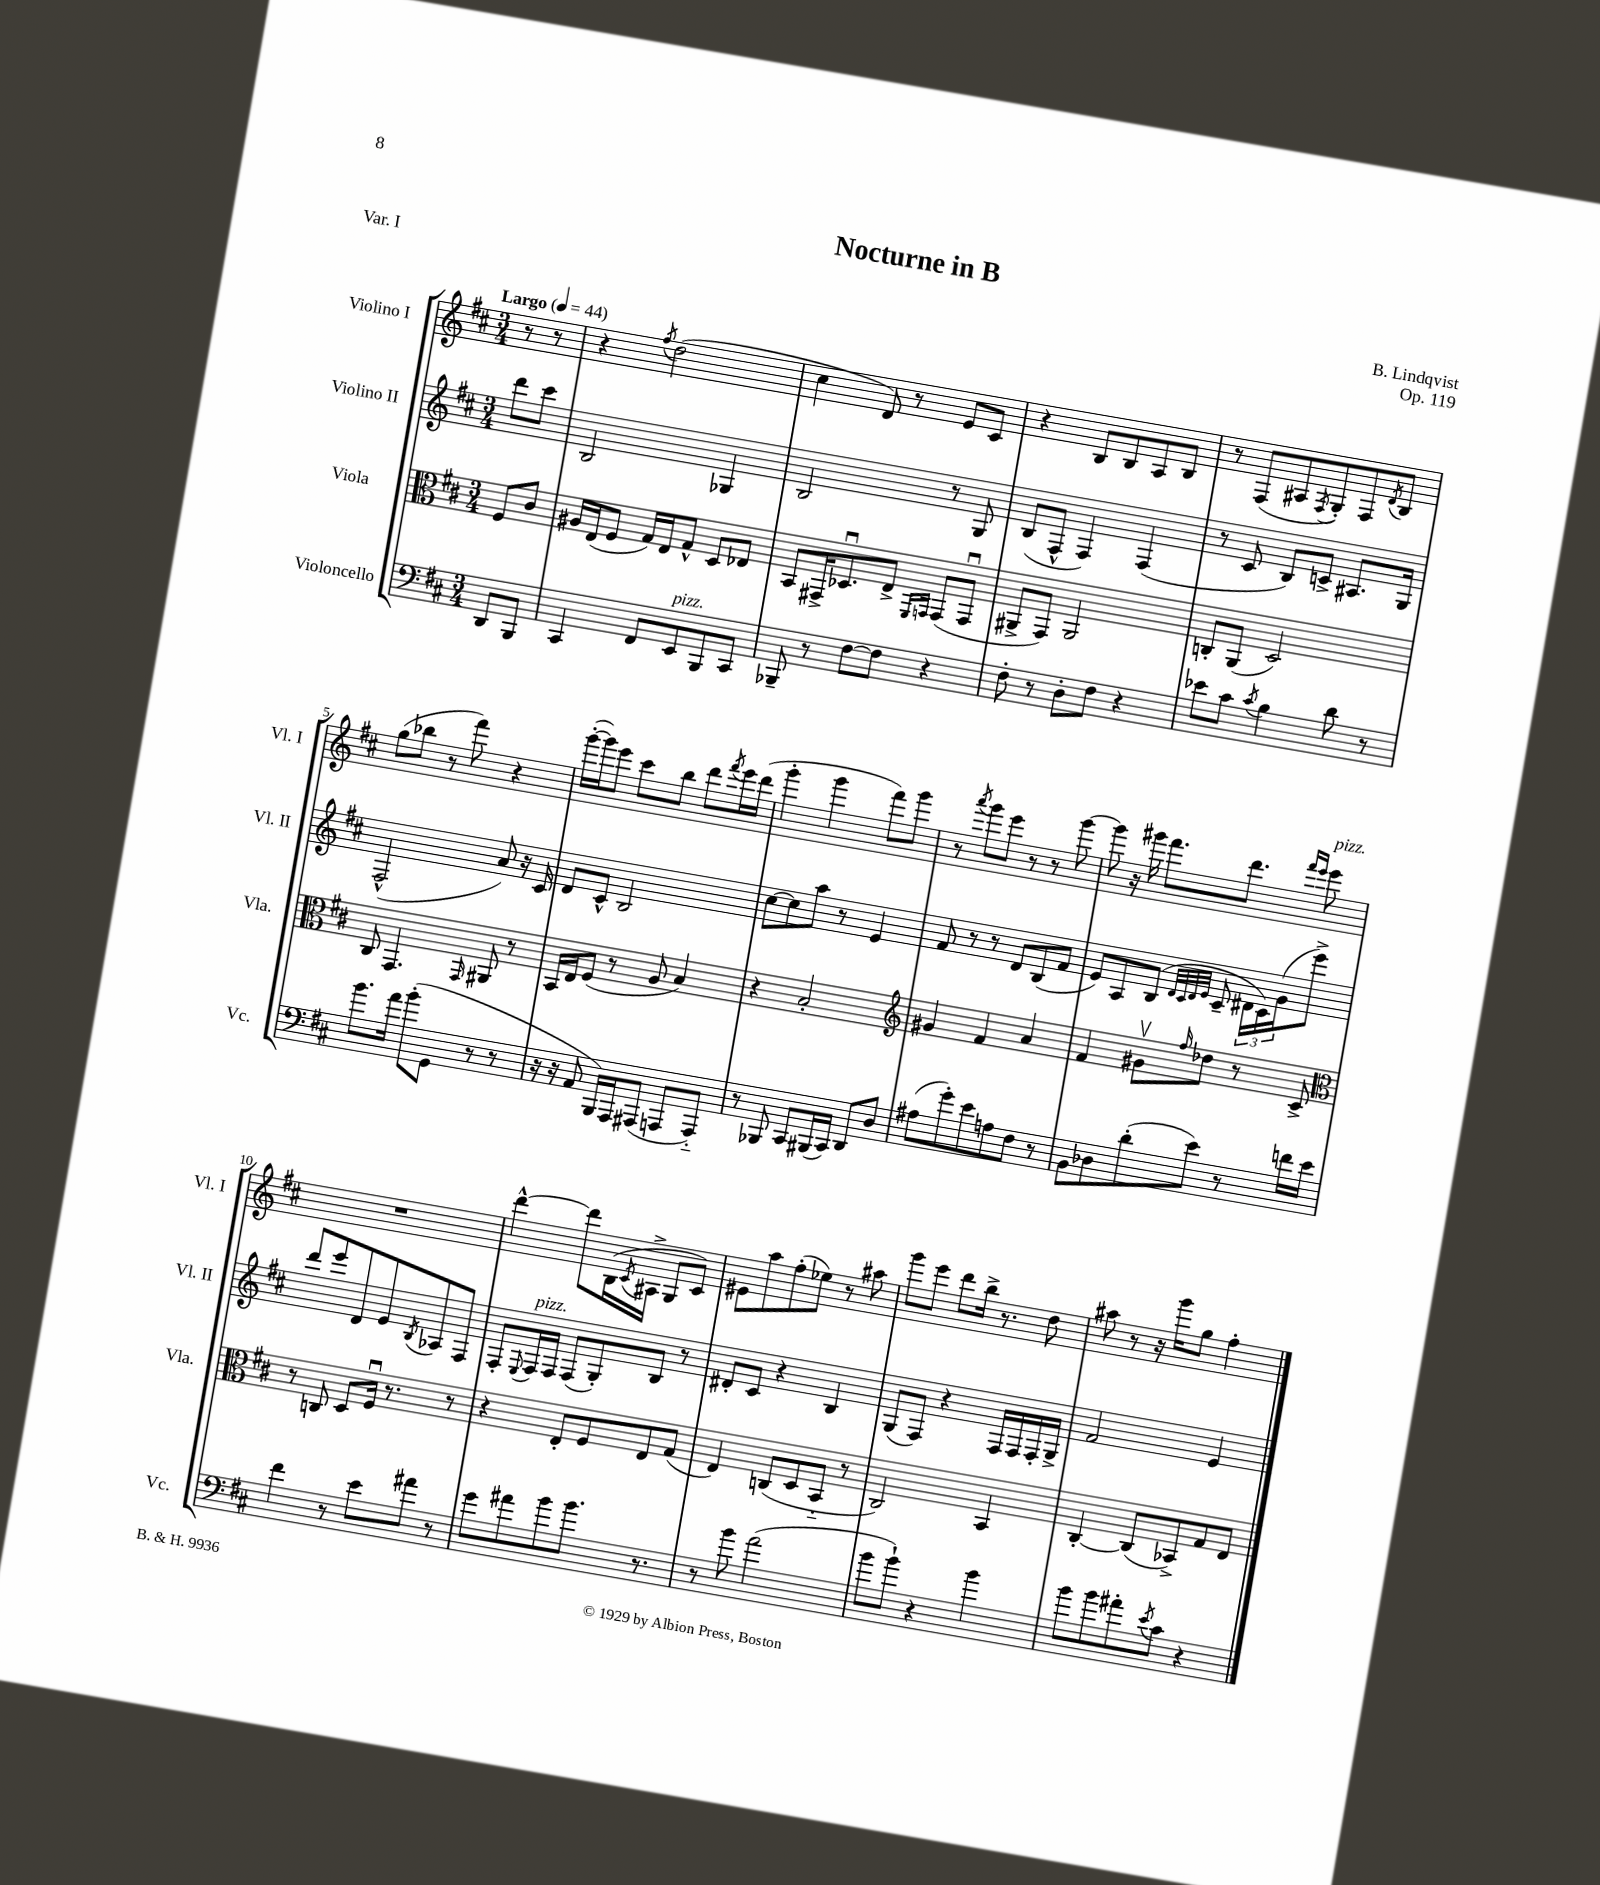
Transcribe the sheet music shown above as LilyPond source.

\header { title = "Nocturne in B" composer = "B. Lindqvist" opus = "Op. 119" piece = "Var. I" }
<<
\new StaffGroup <<
\new Staff = "s0" \with { instrumentName = "Violino I" shortInstrumentName = "Vl. I" } {
    \clef treble \key d \major \numericTimeSignature \time 3/4 \partial 4 \tempo "Largo" 4 = 44
    r8 r8 |
    r4 \acciaccatura { fis''8 } d''2( |
    cis''4 d'8) r8 e'8 cis'8 |
    r4 b8 b8 a8 b8 |
    r8 fis8( ais8 \acciaccatura { fis8 } g8-.) fis8 \acciaccatura { d'8 } b8 |
    g''8( bes''8 r8 fis'''8) r4 |
    g'''16~-.( g'''16) e'''8 cis'''8 b''8 d'''8 \acciaccatura { fis'''8 } e'''16 d'''16( |
    g'''4-. g'''4 fis'''8) g'''8 |
    r8 \acciaccatura { a'''8 } g'''8 e'''8 r8 r8 g'''8~ |
    g'''8 r16 gis'''16 fis'''8. d'''8. \grace { fis'''16 e'''16 } e'''8^\markup { \italic "pizz." } |
    R2. |
    d'''4~-^ d'''8 b16( \acciaccatura { cis'8 } ais16-> g8 cis'8) |
    eis'8 a''8 fis''8-.( ees''8) r8 ais''8 |
    g'''8 e'''8 d'''8 b''16-> r8. d''8 |
    ais''8 r8 r16 g'''16 g''8 fis''4-. \bar "|." |
}
\new Staff = "s1" \with { instrumentName = "Violino II" shortInstrumentName = "Vl. II" } {
    \clef treble \key d \major \numericTimeSignature \time 3/4 \partial 4
    d'''8 cis'''8 |
    b2 ges4 |
    b2 r8 g8 |
    b8( fis8-^ fis4) fis4( |
    r8 cis'8 b8) c'8-> ais8. g16 |
    fis2-^( a'8) r16 cis'16 |
    d'8 cis'8-^ b2 |
    cis''8~ cis''8 a''8 r8 e'4 |
    fis'8 r8 r8 d'8 b8( fis'8 |
    e'8) a8 b8( \grace { d'32 cis'32 d'32 e'32 } cis'8-- \tuplet 3/2 { dis'16 cis'16) g'16( } e'''8->) |
    d'''8 e'''8 d'8 e'8 \acciaccatura { b8 } aes8 fis8 |
    fis8-. \appoggiatura { e8 } fis16^\markup { \italic "pizz." } fis16 fis8( g8-.) b8 r8 |
    dis'8-. cis'8 r4 b4 |
    g8( fis8) r4 fis16 fis16 fis16-. g16-> |
    fis'2 e'4 \bar "|." |
}
\new Staff = "s2" \with { instrumentName = "Viola" shortInstrumentName = "Vla." } {
    \clef alto \key d \major \numericTimeSignature \time 3/4 \partial 4
    fis8 cis'8 |
    ais16 e16( fis8 g16) e16 g8-^ d8 ees8 |
    b,8 gis,16-> des8.\downbow e8-> \grace { fis,16 g,16 } g,8( g,8\downbow |
    ais,8-> g,8) ais,2 |
    c8-. a,8( d2) |
    cis8 g,4. \grace { g,16 } ais,8 r8 |
    b,16 e16 fis8( r8 a8 b4) |
    r4 b2-. |
    \clef treble gis'4 fis'4 a'4 |
    fis'4 gis'8\upbow \grace { fis''16 } des''8 r8 cis'8-> |
    \clef alto r8 c8 d8 fis16\downbow r8. r8 |
    r4 e8-. fis8 e8 g8( |
    e4) c8( d8 b,8-_ r8 |
    cis2) b,4 |
    cis4~-. cis8( bes,8->) g8 e8 \bar "|." |
}
\new Staff = "s3" \with { instrumentName = "Violoncello" shortInstrumentName = "Vc." } {
    \clef bass \key d \major \numericTimeSignature \time 3/4 \partial 4
    d,8 b,,8 |
    cis,4 fis,8 e,8^\markup { \italic "pizz." } b,,8 cis,8 |
    bes,,8-- r8 fis8~ fis8 r4 |
    fis8-. r8 d8-. fis8 r4 |
    ees'8 cis'8 \acciaccatura { cis'8 } b4 d'8 r8 |
    b'8. a'16 b'8-.( g,8 r8 r8 |
    r16 r16 a,8 b,,16) a,,16 ais,,8( a,,8 a,,8-_) |
    r8 bes,,8 cis,8 bis,,16( cis,16) d,8 d8 |
    ais8( g'8-.) e'8 a8 fis8 r8 |
    b,8 des8 d'8-.( e'8) r8 f'16 e'16 |
    fis'4 r8 e'8 ais'8 r8 |
    g'8 ais'8 b'8 b'8. r8. |
    r8 b'8 a'2( |
    b'8 b'8-!) r4 b'4 |
    b'8 b'8 ais'8-. \acciaccatura { e'8 } cis'8 r4 \bar "|." |
}
>>
>>
